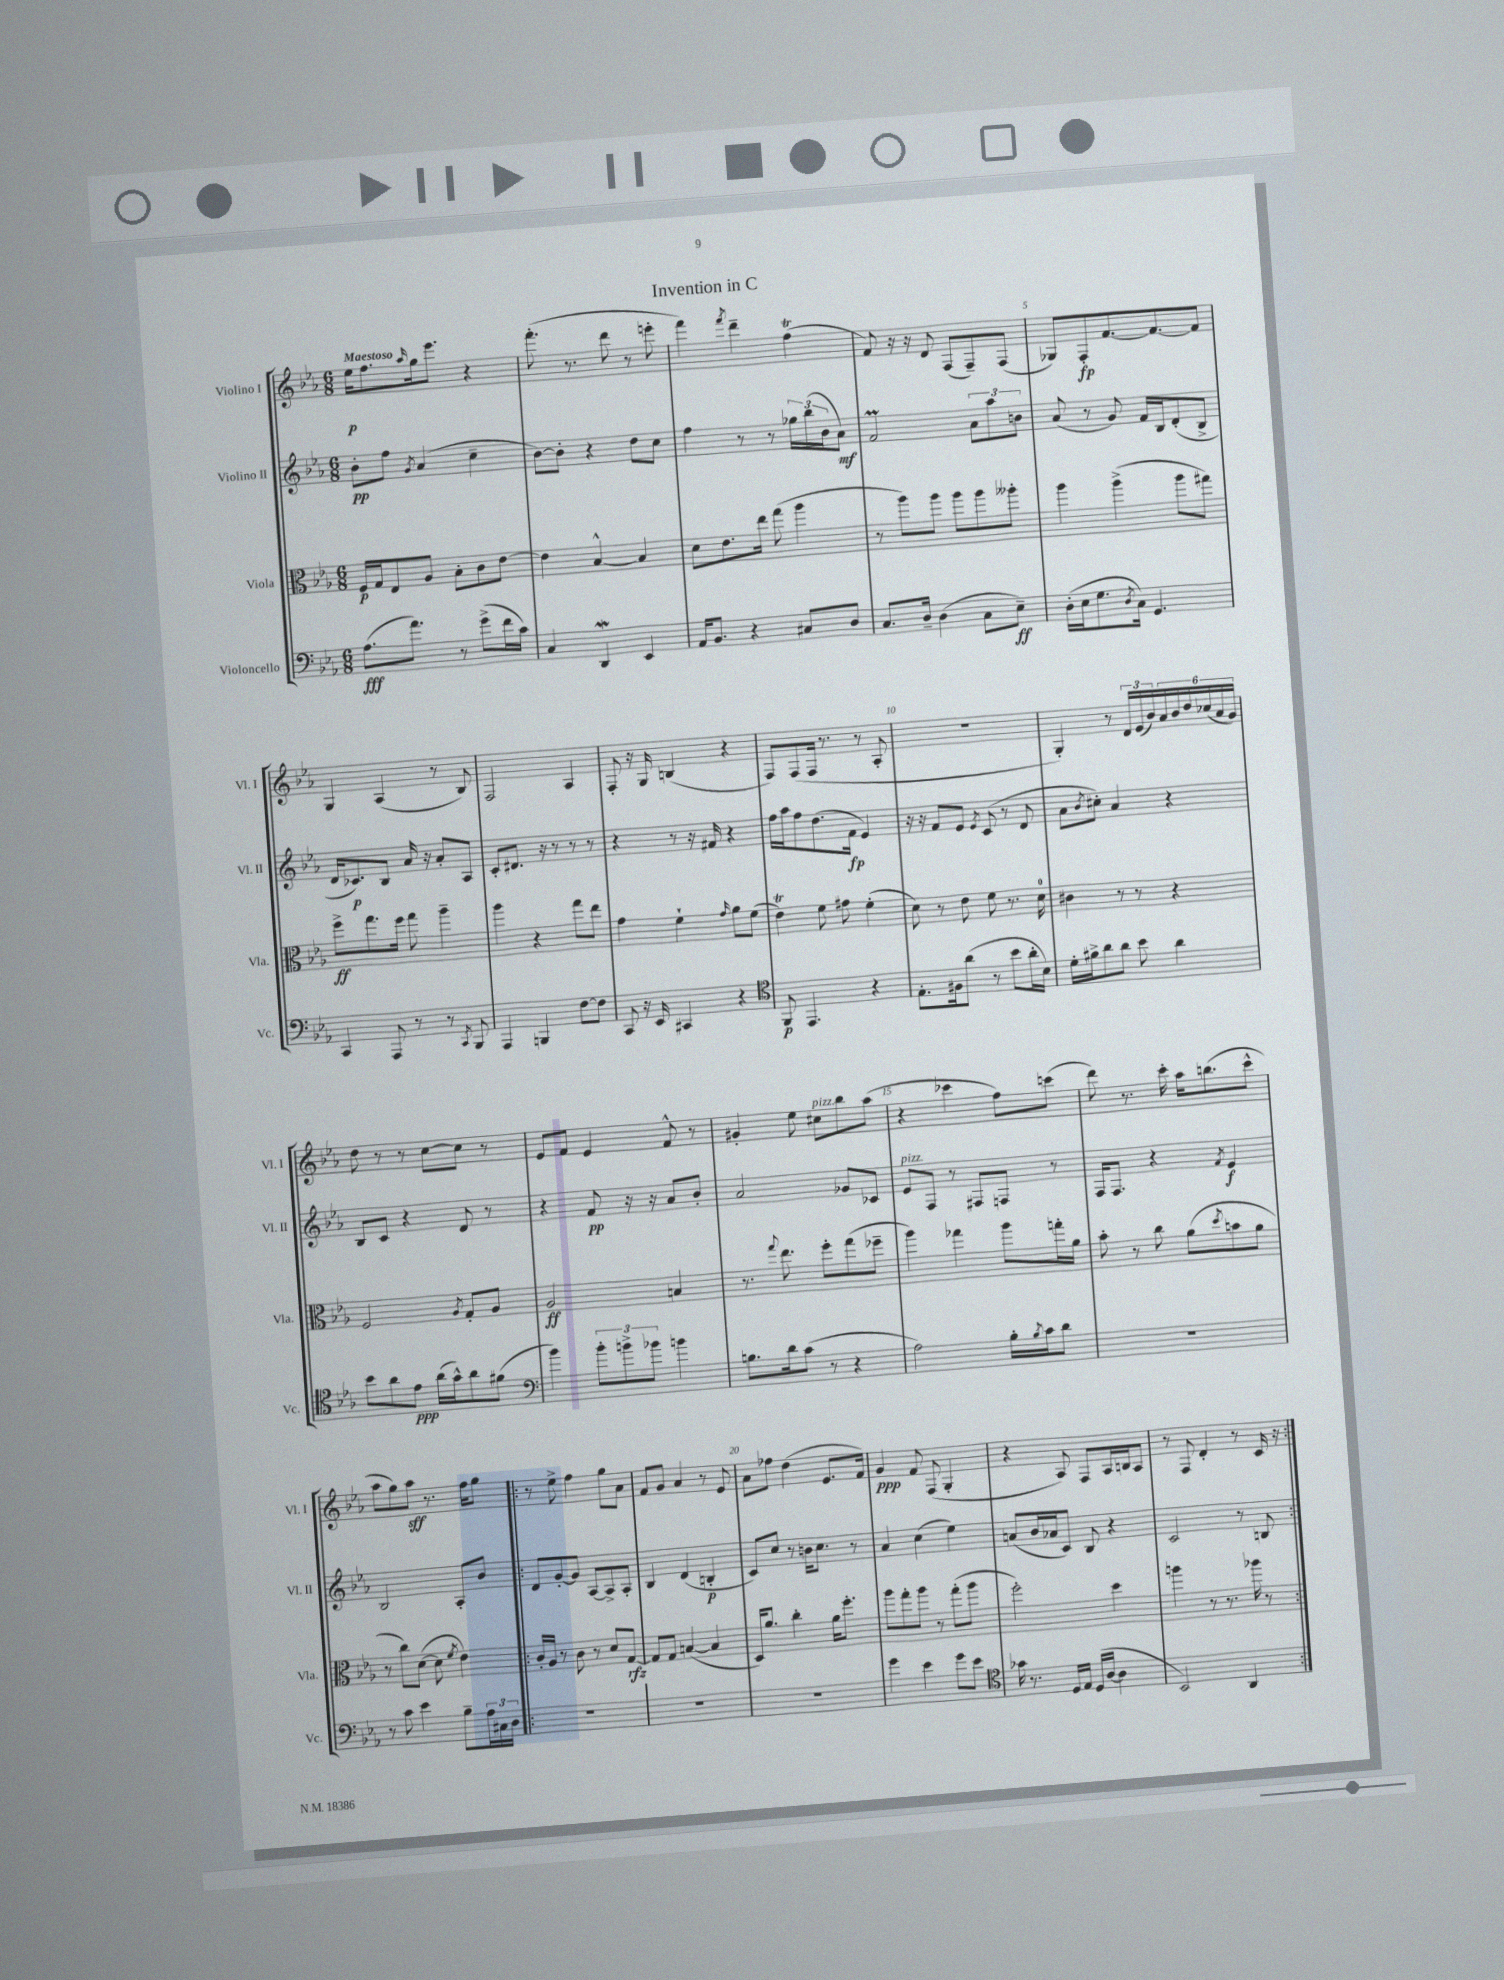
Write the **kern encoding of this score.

**kern	**kern	**kern	**kern
*staff4	*staff3	*staff2	*staff1
*clefF4	*clefC3	*clefG2	*clefG2
*k[b-e-a-]	*k[b-e-a-]	*k[b-e-a-]	*k[b-e-a-]
*M6/8	*M6/8	*M6/8	*M6/8
(8.A-	16F	8b-'	16ee-
.	16G	.	8.ff
.	8E-	8ff	.
8.a-)	.	.	.
.	.	8qg	16qqaa-
.	8A-	(4a-	16gg
.	.	.	8.eee-
8r	8B-'	.	.
(8g^	8c	4cc~	4r
16f	[8e-	.	.
16c)	.	.	.
=	=	=	=
4C	4e-]	[8b-)	(8.fff'
.	.	8b-']	.
.	.	.	8.r
4DD	[4B-^^	4r	.
.	.	.	8ddd
4EE-	4B-]	8dd	8r
.	.	8cc	8eee'
=	=	=	=
16AA-	8d	4ff	4fff)
8.BB-	.	.	.
.	8.e-	.	.
.	.	.	8qfff
4r	.	8r	4ddd~
.	16ee-	.	.
.	(8gg	8r	.
8C#	4aa-	24gg-	(4ff
.	.	(24bb-	.
.	.	24b-	.
8D	.	8a-)	.
=	=	=	=
8.C	8r	2f	8f)
.	8aa-)	.	16r
16D~	.	.	16r
(4D	8aa-	.	8d
.	8aa-	.	(8F
8C	8aa-	12a-	8F~)
.	.	12aa-	.
8E-~)	8aa--'	.	(8F
.	.	12b	.
=	=	=	=
(16D'	4aa-	(8a-	8G-)
16E-	.	.	.
8.G	.	8r	8F'
.	(4aa-^	8g)	[8.f
8qD	.	.	.
16C)	.	.	.
4.GG	.	16f	.
.	.	16B-	8.f_
.	8aa-	(8d'	.
.	8gg#)	8B-^	8f]
=	=	=	=
4CC	8ff^	16d	4G
.	.	8.c-)	.
.	8.gg	.	.
8AAA-	.	8B-	(4A-
.	16ff	.	.
8r	8gg	16a-	.
.	.	16r	.
8r	4aa-~	8a-'	8r
8qCC	.	.	.
8BBB-	.	8A-	8B-)
=	=	=	=
4AAA-	4aa-	8c'	2F
.	.	8.d#	.
4BBB	4r	.	.
.	.	16r	.
.	.	8r	.
[8F	8gg	8r	4A-
8F]	8ee-	8r	.
=	=	=	=
8CC	4g	4r	8F'
16r	.	.	16r
16EE-	.	.	16G
4CC#	4f`	8r	(4B
.	.	16r	.
.	.	16f#	.
.	16qqg	.	.
4r	8a-	4r	4r
.	(8f	.	.
=	=	=	=
*clefC4	*	*	*
8FF	4e-)	16ff	8F)
.	.	16aa-	.
4.EE-	.	8ff	(8F
.	8f	(8.dd	16F
.	.	.	8.r
.	8g#	.	.
.	.	16f	.
4r	(4f'	4e-)	8r
.	.	.	8A-'
=	=	=	=
8.E-'	8d)	16r	2.r
.	.	16r	.
.	8r	8f	.
16F#	.	.	.
(8a-	8e-	8e-	.
.	.	8qe-	.
8r	8f	(8c	.
8b-	8.r	8r	.
16a-'	.	8d	.
16B-)	16d	.	.
=	=	=	=
16d'	4c#	8a-	4G')
16f#^	.	.	.
.	.	8qb-	.
8a-	.	8cc#')	.
8a-	8r	4a-	8r
8b-	8r	.	24d
.	.	.	(24e-
.	.	.	24b-)
4a-	4r	4r	24a-
.	.	.	24b-
.	.	.	24dd
.	.	.	(24cc-
.	.	.	24a-
.	.	.	24g)
=	=	=	=
8b-	2F	8B-	8dd
8a-	.	8c	8r
8e-	.	4r	8r
(16a-	.	.	[8cc
16g^^)	.	.	.
.	8qA-	.	.
8a-	8G'	8d	8cc]
(8f#	8A-	8r	8r
=	=	=	=
*clefF4	*	*	*
4b-)	2A-	4r	8e-
.	.	.	8f
12b-'	.	8f	4e-
12b^	.	.	.
.	.	16r	.
12b-	.	.	.
.	.	16r	.
4b	4B	8a-	8f^^
.	.	8b-'	8r
=	=	=	=
8.B	8.r	2a-	4g#'
.	8qqgg	.	.
16d	8.ee-	.	.
(8c	.	.	8ee-
8r	8ff'	.	8cc#
4r	(8gg	8g-	8bb-
.	8ff-~	8c-	(8aa-
=	=	=	=
2A-)	4aa-)	8e-	4r
.	.	8F	.
.	4gg-	8r	4ccc-
.	.	8F#	.
16B-'	8aa-	8F	8ff)
8qB-	.	.	.
16c	.	.	.
8d	16gg'	8r	(8ccc
.	16a-	.	.
=	=	=	=
2.r	8b-'	16F	8ddd)
.	.	8.F	.
.	8r	.	8.r
.	8cc	4r	.
.	.	.	16ccc'
.	(8a-	.	16aa-
.	.	.	(8.bb
.	8qdd	8qf	.
.	8b	4e-	.
.	8a-	.	8ccc^^
=	=	=	=
8r	8r	2B-	8aa-
8c	8cc)	.	8gg)
4e-	([8d	.	8aa-
.	8d]	.	8.r
.	8qf	.	.
8B-~	4e-)	8A-'	.
.	.	.	16ff
24A-	.	8b-	8gg
24C#	.	.	.
24D	.	.	.
=!|:	=!|:	=!|:	=!|:
2.r	16c'	8d	8r
.	16A-	.	.
.	8r	[8g'	8ee-^
.	8c	8g]	4ff
.	8r	[8A-	.
.	8d	8A-^]	8gg
.	[8G	8A-'	8a-
=	=	=	=
2.r	8G]	4B-	8f
.	8G	.	8g
.	([4B	(4d	4a-
.	4B]	4B'	8r
.	.	.	8e-
=	=	=	=
2.r	16D)	8c)	8a-
.	8.a-	.	.
.	.	8cc	8ff-
.	4cc'	8r	(4dd
.	.	16b	.
.	.	8.cc	.
.	16a-	.	8.e-
.	8.ff'	.	.
.	.	8r	.
.	.	.	16f)
=	=	=	=
4g	8aa-	4a-	4g
.	8gg'	.	.
4e-	8aa-	(4cc	8f
.	8r	.	(8F
8g	(8gg'	4ee-)	4G'
8e-	8aa-	.	.
=	=	=	=
*clefC4	*	*	*
16g-	2ff')	(8a	4r
8.r	.	.	.
.	.	16b-	.
.	.	16a-	.
16D	.	8c)	8A-)
16E-	.	.	.
(16D	.	8B-	8F
[16A-	.	.	.
4A-]	4dd	4r	16A-
.	.	.	16B
.	.	.	8A-
=	=	=	=
2BB-)	4aa	2c	8r
.	.	.	8F
.	8r	.	4d'
.	8.r	.	.
4AA-	.	8r	8r
.	16aa-	.	.
.	8r	8B	16c
.	.	.	16r
==:|!	==:|!	==:|!	==:|!
*-	*-	*-	*-
